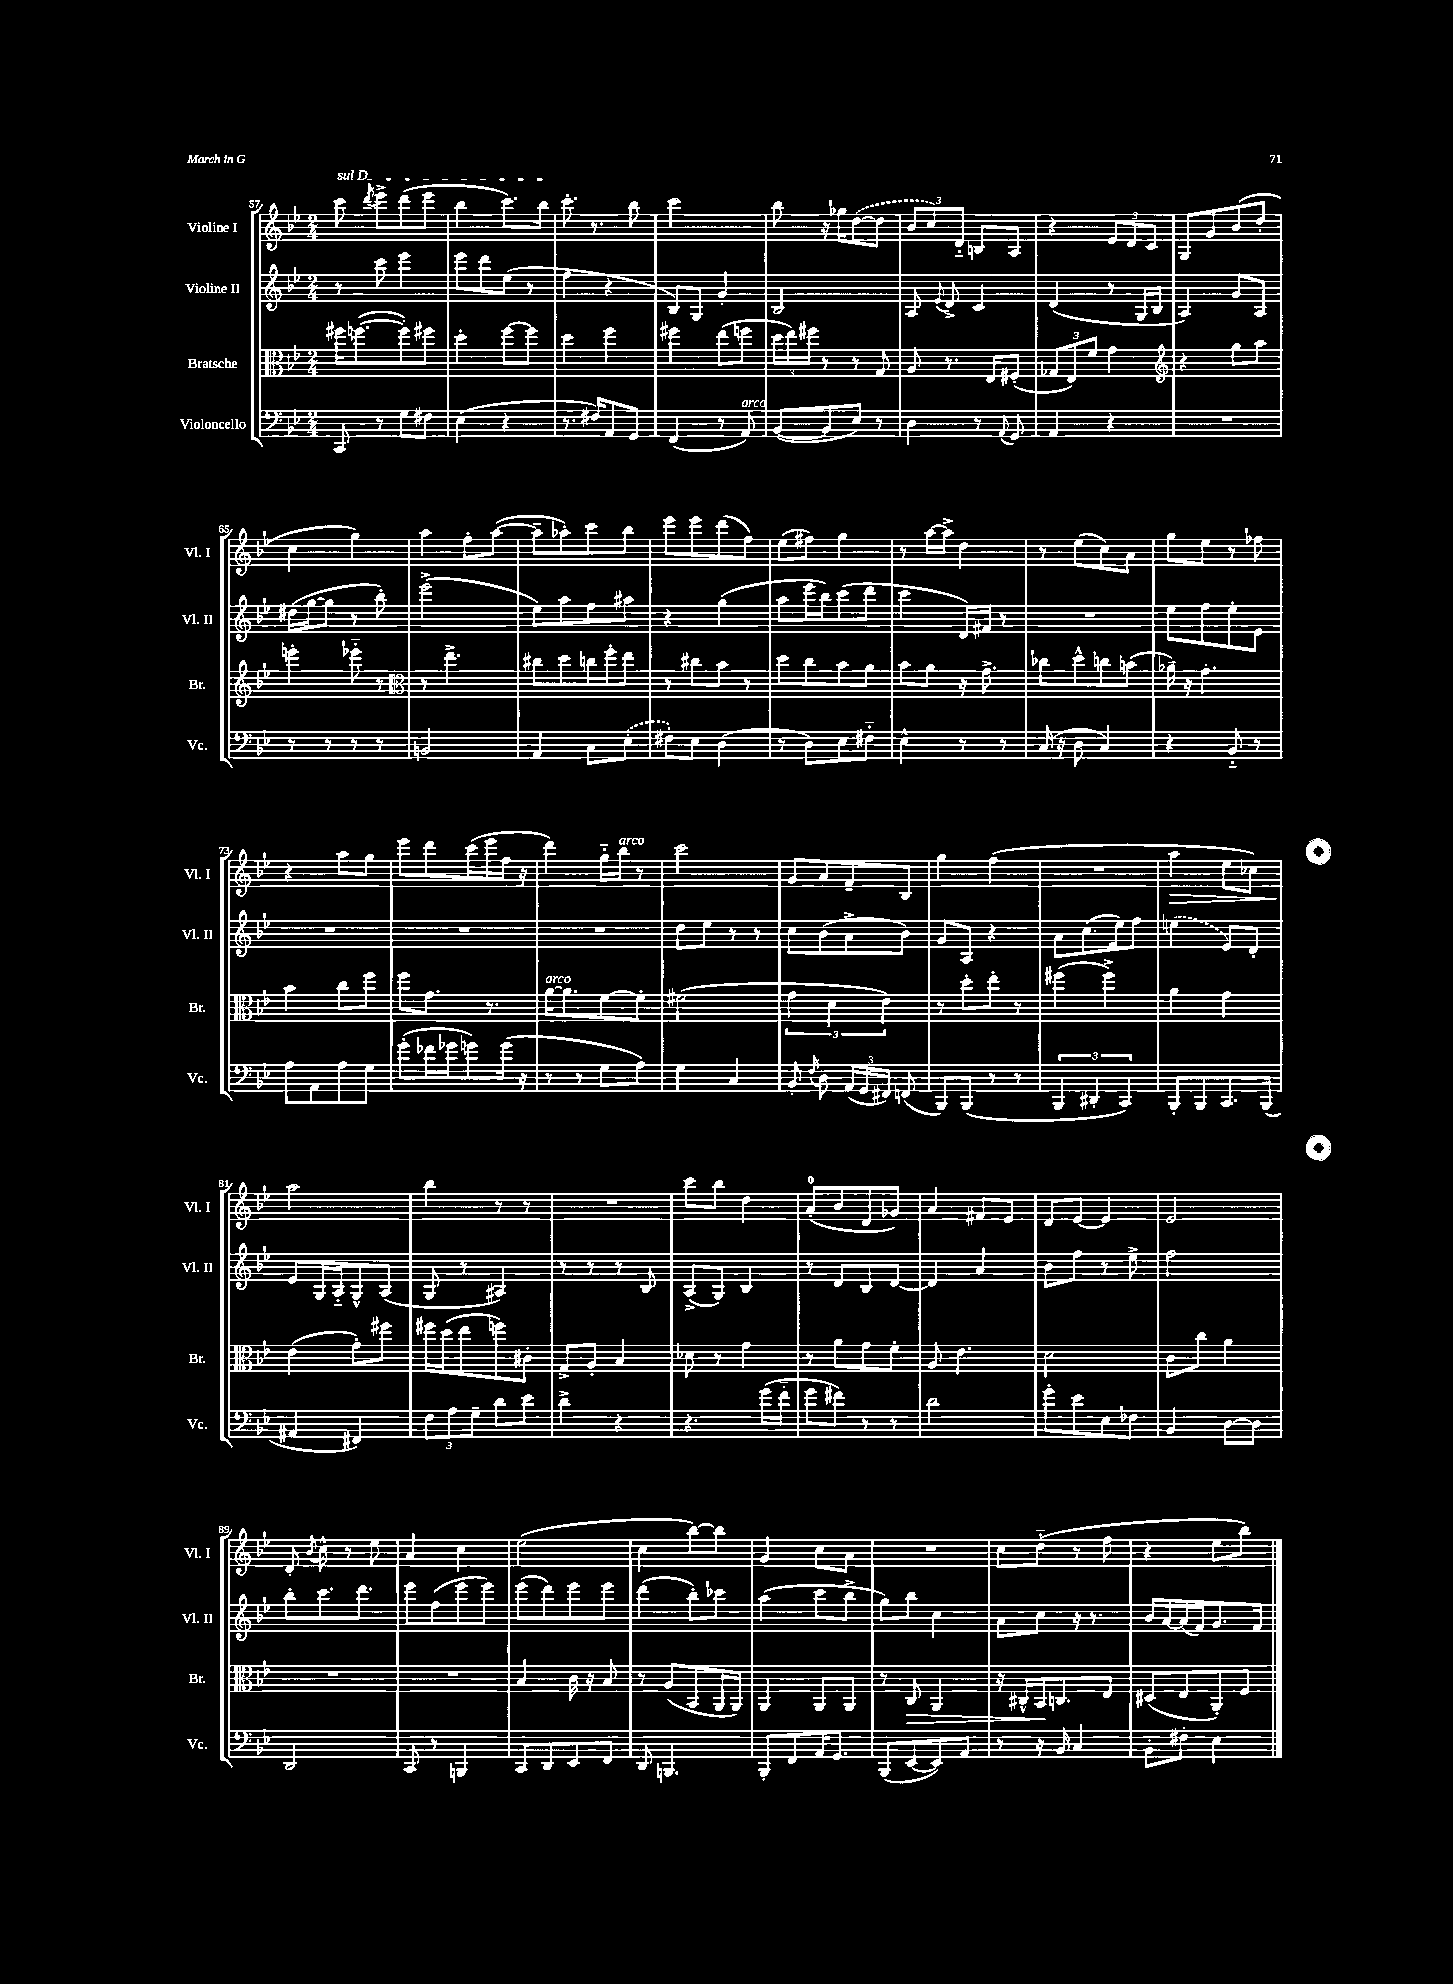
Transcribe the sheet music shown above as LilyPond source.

<<
\new StaffGroup <<
\new Staff = "s0" \with { instrumentName = "Violine I" shortInstrumentName = "Vl. I" } {
    \clef treble \key bes \major \numericTimeSignature \time 2/4
    \autoBeamOff \once \override TextSpanner.bound-details.left.text = \markup { \italic "sul D" } c'''8\startTextSpan \acciaccatura { d'''8 } ees'''8[-> d'''8( ees'''8] |
    bes''4 c'''8.[) bes''16]\stopTextSpan |
    c'''8.-. r8. bes''8 |
    c'''2 |
    bes''8 r16 ges''16[ \once \slurDashed d''8~( d''8] |
    \tuplet 3/2 { bes'8[ c''8) d'8]-_ } b8[ a8] |
    r4 \tuplet 3/2 { ees'8[ d'8 c'8] } |
    g8[ g'8 bes'8( d''8]-. |
    c''4 g''4) |
    a''4 f''8[-. a''8]~( |
    a''8[-- aes''8-.) c'''8 bes''8] |
    ees'''8[ ees'''8 d'''8( f''8]) |
    ees''8[( fis''8]) g''4 |
    r8 a''16[~ a''16]-> d''4 |
    r8 ees''8[( c''8) a'8] |
    g''8[ ees''8] r8 fes''8 |
    r4 a''8[ g''8] |
    ees'''8[ d'''8 c'''16( ees'''16 f''16] r16 |
    d'''4) g''16[-_ bes''16]^\markup { \italic "arco" } r8 |
    c'''2 |
    g'8[ a'8 f'8-- bes8] |
    g''4 f''4( |
    R2 |
    a''4\> ees''8[ ces''8]) |
    a''2\! |
    bes''4 r8 r8 |
    R2 |
    c'''8[ bes''8] d''4 |
    a'8[-0-.( bes'8 d'8 ges'8]) |
    a'4 fis'8[ ees'8] |
    d'8[ ees'8]~ ees'4 |
    ees'2 |
    d'8-. \acciaccatura { bes'8 } c''8-^ r8 ees''8 |
    a'4 c''4 |
    ees''2( |
    c''4 bes''8[~) bes''8] |
    g'4 c''8[ a'8] |
    R2 |
    c''8[ d''8]-_( r8 f''8 |
    r4 ees''8[ bes''8]) \bar "|." |
}
\new Staff = "s1" \with { instrumentName = "Violine II" shortInstrumentName = "Vl. II" } {
    \clef treble \key bes \major \numericTimeSignature \time 2/4
    \autoBeamOff r8 c'''8 ees'''4 |
    ees'''8[ d'''8 ees''8]( r8 |
    f''4 r4 |
    bes8[) g8] g'4-. |
    bes2 |
    a8 \appoggiatura { ees'8 } d'8-> c'4 |
    d'4( r8 g16[ bes16] |
    a4) g'8[ a8] |
    dis''16[( g''16~ g''8] r8 bes''8-.) |
    ees'''2->( |
    ees''8[) a''8 f''8 ais''8] |
    r4 g''4( |
    a''8[ ees'''16 bes''16) c'''8( d'''8] |
    c'''4 d'16[) fis'16] r8 |
    R2 |
    ees''8[ f''8 ees''8-. ees'8] |
    R2 |
    R2 |
    R2 |
    d''8[ ees''8] r8 r8 |
    c''8[ bes'8( a'8-> bes'8]) |
    g'8[ a8] r4 |
    a'8[ c''8.( ees''16) f''8] |
    \once \slurDashed e''4( ees'8[) d'8]-. |
    ees'8[ g16 a16-_ g8-^ a8]( |
    g8 r8 ais4) |
    r8 r8 r8 bes8 |
    a8[->( g8]) bes4 |
    r8 d'8[ bes8 d'8]~ |
    d'4 a'4 |
    bes'8[ f''8] r8 ees''8-> |
    f''2 |
    bes''8[-. c'''8. d'''8.] |
    ees'''8[ f''8( ees'''8 ees'''8]) |
    ees'''8[( d'''8) ees'''8 ees'''8] |
    d'''4( bes''8[-.) ces'''8] |
    a''4( c'''8[ bes''8]-> |
    g''8[) bes''8] c''4 |
    a'8[ c''8] r16 r8. |
    bes'16[ a'16~ a'16( f'16) g'8. f'16] \bar "|." |
}
\new Staff = "s2" \with { instrumentName = "Bratsche" shortInstrumentName = "Br." } {
    \clef alto \key bes \major \numericTimeSignature \time 2/4
    \autoBeamOff fis''16[ f''8.~( f''8-.) fis''8] |
    d''4-. f''8[~ f''8] |
    d''4 f''4 |
    fis''4 ees''8[( f''8] |
    \tuplet 3/2 { d''16[ ees''16) fis''16] } r8 r8 g8 |
    a8 r8. ees16[ fis8]-.( |
    \tuplet 3/2 { ges8[ ees8) f'8] } g'4 |
    \clef treble r4 g''8[ a''8] |
    e'''4-. ees'''8-_ r8 |
    \clef alto r8 ees''4.-> |
    cis''8[ d''8 c''16 f''16-. ees''8] |
    r8 cis''8[ bes'8] r8 |
    d''8[ c''8 bes'8 a'8] |
    bes'8[ a'8] r16 g'8.-> |
    ces''8[ d''8-^ c''8 b'8]( |
    aes'16--) r16 g'4.-. |
    bes'4 c''8[ f''8] |
    f''8[ g'8.] r8. |
    a'16[~^\markup { \italic "arco" } a'8. f'8~ f'8]-. |
    fis'2( |
    \tuplet 3/2 { g'4 d'4 ees'4) } |
    r8 d''8[-. ees''8]-. r8 |
    fis''4( fis''4->) |
    a'4 g'4 |
    ees'4( g'8[-.) fis''8] |
    fis''16[ d''16( ees''8 f''8) cis'8]-. |
    g8[-> a8]-. bes4 |
    des'8 r8 g'4 |
    r8 a'8[ g'8 f'8]-. |
    a8 ees'4. |
    d'2 |
    c'8[ c''8] a'4 |
    R2 |
    R2 |
    bes4 c'16 r16 bes8 |
    r8 a8[( bes,8 a,16 a,16]) |
    a,4 a,8[ a,8] |
    r8 c8\> a,4 |
    r16 cis16[-^ bes,16\! c8. ees8] |
    dis8[( ees8 a,8-.) f8] \bar "|." |
}
\new Staff = "s3" \with { instrumentName = "Violoncello" shortInstrumentName = "Vc." } {
    \clef bass \key bes \major \numericTimeSignature \time 2/4
    \autoBeamOff c,8 r8 g8[ fis8] |
    ees4( r4 |
    r8. fis16[) a,8 g,8] |
    f,4( r8 a,8^\markup { \italic "arco" }) |
    bes,8[~( bes,8 ees8]) r8 |
    d4 r8 \appoggiatura { a,8 } g,8 |
    a,4 r4 |
    R2 |
    r8 r8 r8 r8 |
    b,2 |
    a,4 c8[ \once \slurDashed ees8]-.( |
    fis8[-.) ees8] d4( |
    r8 d8[) ees8 fis8]-_ |
    ees4-^ r8 r8 |
    c16( r16 d8 c4) |
    r4 bes,8-_ r8 |
    a8[ a,8 a8 g8] |
    g'8[-.( fes'16 ges'16 g'8) g'16]( r16 |
    r8 r8 g8[ a8]) |
    g4 c4 |
    bes,8-. \acciaccatura { f8 } d8 \tuplet 3/2 { a,16[( g,16 fis,16]) } f,8( |
    bes,,8[) bes,,8]( r8 r8 |
    \tuplet 3/2 { bes,,4 dis,4-. c,4) } |
    bes,,8[-. bes,,8 c,8. bes,,16]( |
    ais,4 fis,4) |
    \tuplet 3/2 { f8[ a8 g8]-- } d'8[ ees'8] |
    d'4-> r4 |
    r4. g'16[( f'16]-_ |
    g'8[ fis'8]) r8 r8 |
    d'2 |
    g'8[-. ees'8 ees8 fes8] |
    bes,4 d8[~ d8] |
    d,2 |
    c,8 r8 b,,4 |
    c,8[ d,8 ees,8 f,8] |
    d,8 b,,4. |
    bes,,8[-. f,8 a,16 g,8.] |
    bes,,8[( ees,8~ ees,8) a,8] |
    r8 r16 bes,16 c4 |
    bes,8[-. fis8]-. ees4 \bar "|." |
}
>>
>>
\layout { \context { \Score currentBarNumber = #57 } }
